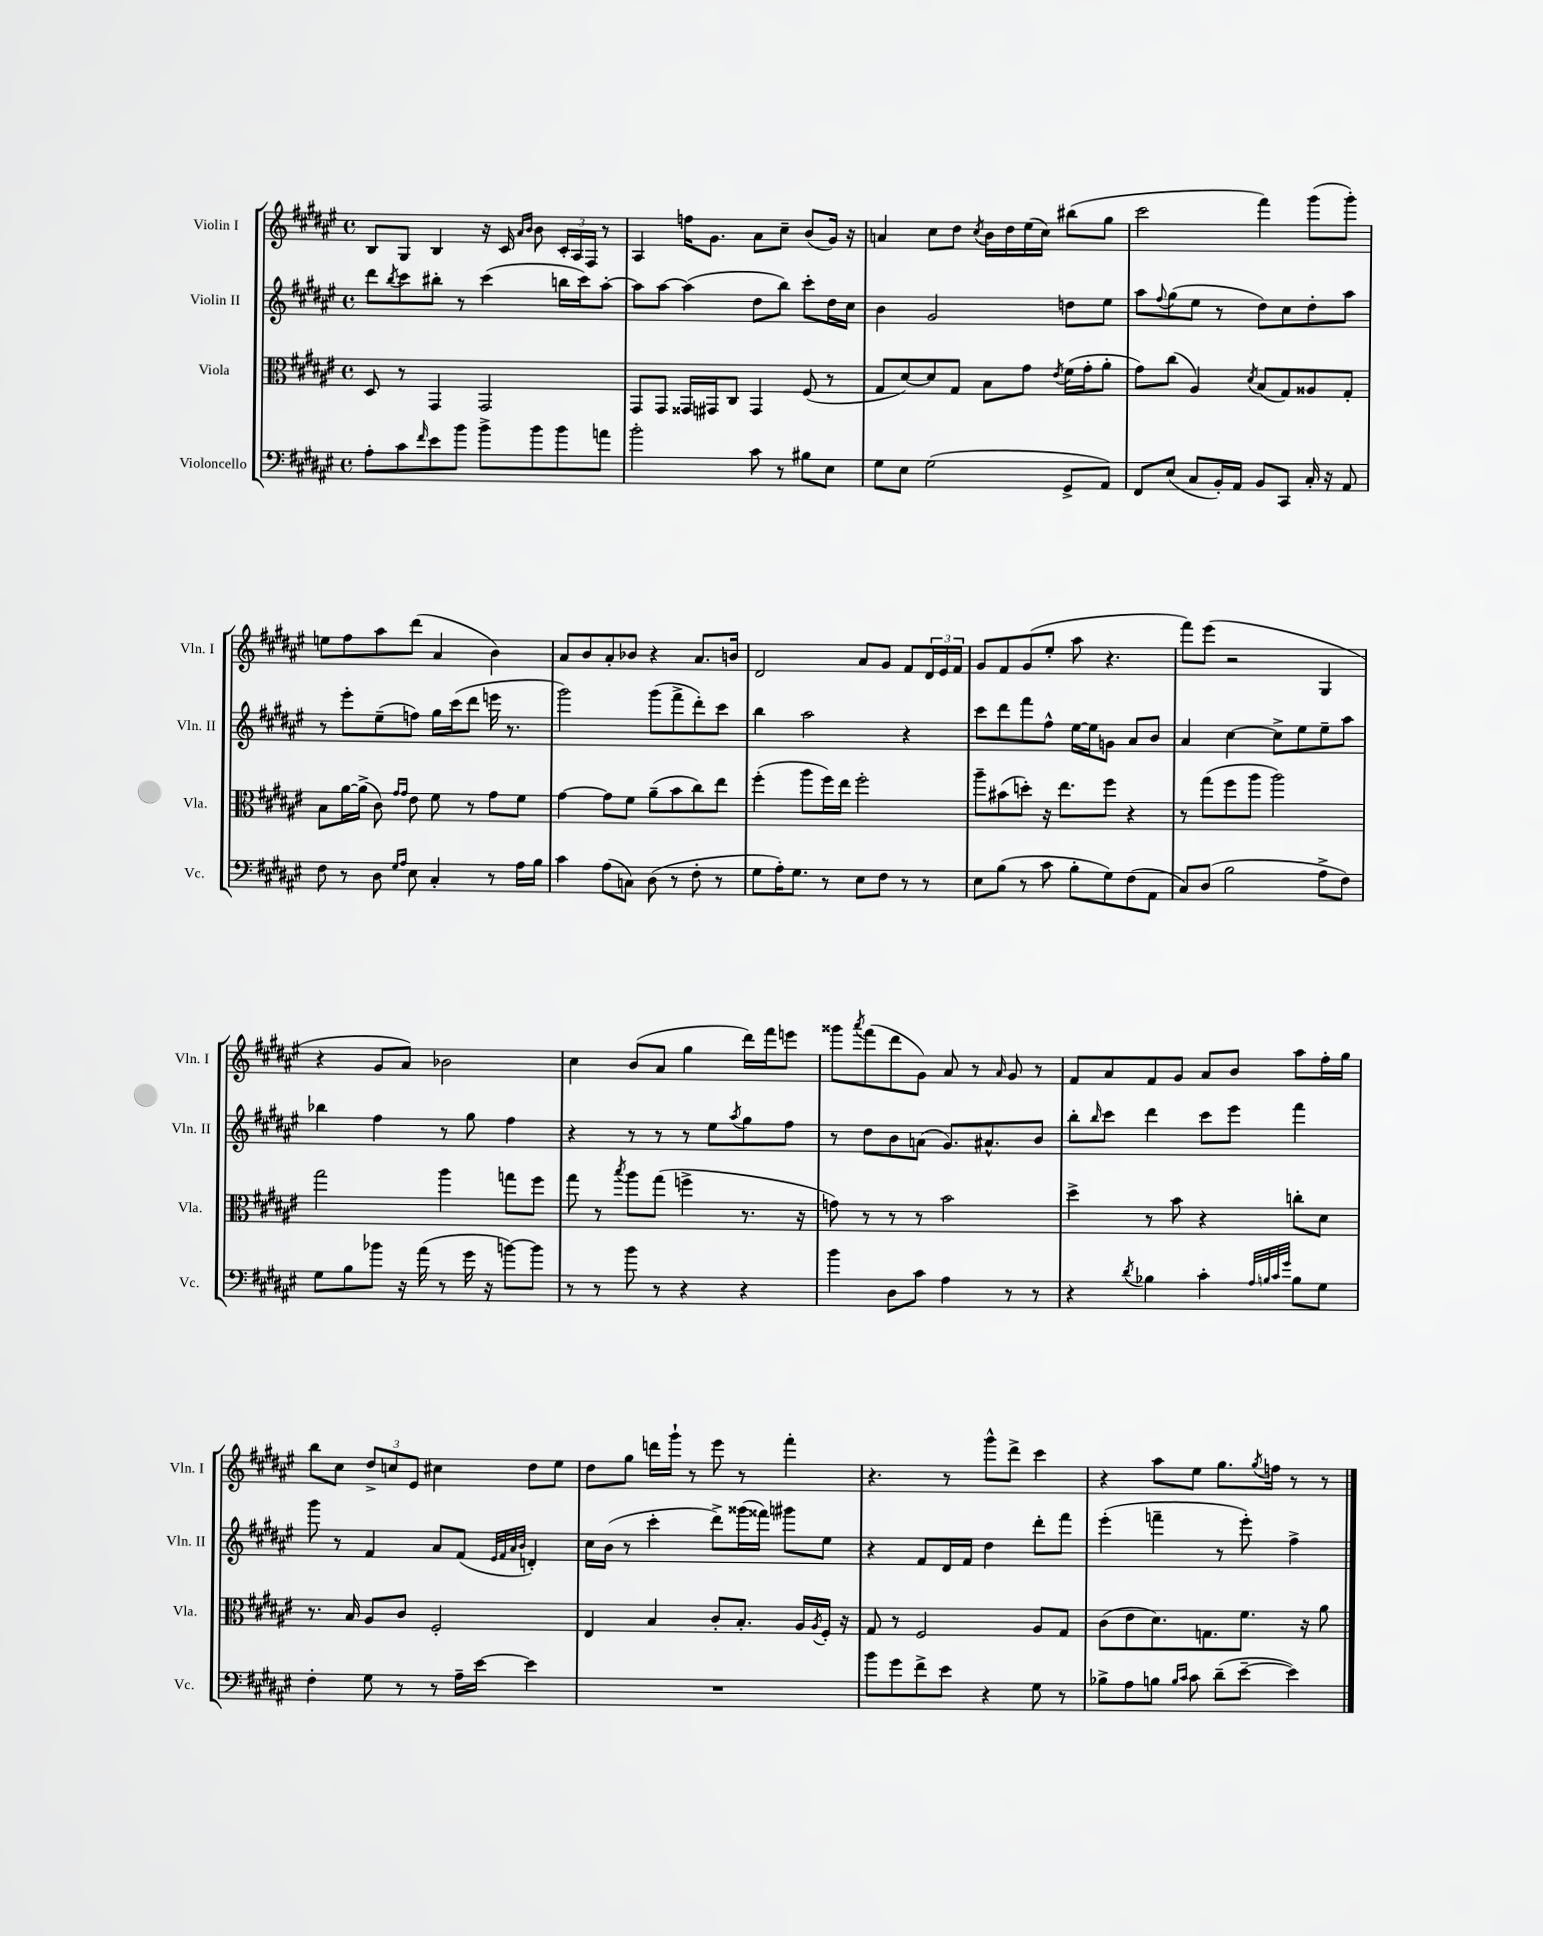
<<
\new StaffGroup <<
\new Staff = "s0" \with { instrumentName = "Violin I" shortInstrumentName = "Vln. I" } {
    \clef treble \key fis \major \defaultTimeSignature \time 4/4
    b8 gis8 b4 r16 cis'16 \grace { ais'16 b'16 } b'8 \tuplet 3/2 { cis'16-. ais16 fis16 } r8 |
    ais4 f''16 gis'8. ais'8 cis''8-- b'8( gis'16) r16 |
    a'4 cis''8 dis''8 \acciaccatura { cis''8 } b'16 dis''16 eis''16( cis''16) bis''8( gis''8 |
    cis'''2 fis'''4) gis'''8( gis'''8-.) |
    e''8 fis''8 ais''8 dis'''8( ais'4 b'4) |
    ais'8 b'8 ais'8-. bes'8 r4 ais'8. b'16 |
    dis'2 ais'8 gis'8 fis'8 \tuplet 3/2 { dis'16 eis'16 fis'16 } |
    gis'8 fis'8 gis'8( eis''8-. ais''8 r4. |
    fis'''8) eis'''8( r2 gis4 |
    r4 gis'8 ais'8) bes'2 |
    cis''4 b'8( ais'8 gis''4 dis'''16) fis'''16 e'''8 |
    gisis'''8 \acciaccatura { ais'''8 } fis'''8( dis'''8 gis'8) ais'8 r8 \grace { ais'16 } gis'8 r8 |
    fis'8 ais'8 fis'8 gis'8 ais'8 b'8 ais''8 fis''16-. gis''16 |
    b''8 cis''8 \tuplet 3/2 { dis''8-> c''8 eis'8 } cis''4 dis''8 eis''8 |
    dis''8 gis''8 d'''16 gis'''16-! r8 eis'''8 r8 fis'''4-. |
    r4. r8 gis'''8-^ dis'''8-> cis'''4 |
    r4 ais''8 eis''8 gis''8. \acciaccatura { gis''8 } f''16 r8 r8 \bar "|." |
}
\new Staff = "s1" \with { instrumentName = "Violin II" shortInstrumentName = "Vln. II" } {
    \clef treble \key fis \major \defaultTimeSignature \time 4/4
    dis'''8 \acciaccatura { b''8 } cis'''8 bis''8-. r8 cis'''4( b''16 cis'''16) ais''8~-. |
    ais''8 ais''8~ ais''4( dis''8 b''8) cis'''8-. dis''16 cis''16 |
    b'4 gis'2 d''8 eis''8 |
    ais''8 \appoggiatura { fis''8 } gis''8( eis''8 r8 dis''8) cis''8 dis''8-. ais''8 |
    r8 eis'''8-. eis''8--( f''8) gis''16 cis'''16( dis'''8 e'''16 r8. |
    gis'''2) gis'''8( fis'''8-> dis'''8-.) cis'''8 |
    b''4 ais''2 r4 |
    cis'''8 dis'''8 fis'''8 fis''8-^ eis''16~ eis''16 g'8 ais'8 b'8 |
    ais'4 cis''4~ cis''8-> eis''8 eis''8-- ais''8 |
    bes''4 fis''4 r8 gis''8 fis''4 |
    r4 r8 r8 r8 eis''8 \acciaccatura { ais''8 } gis''8 fis''8 |
    r8 dis''8 b'8 a'8( gis'8.) ais'8.-^ b'8 |
    b''8-. \grace { b''16 } cis'''8 dis'''4 cis'''8 eis'''8 fis'''4 |
    gis'''8 r8 fis'4 ais'8 fis'8( \grace { eis'32 fis'32 ais'32 b'32 } d'4-.) |
    cis''16 b'16( r8 cis'''4-. dis'''8->) gisis'''16( fisis'''16) gis'''8 eis''8 |
    r4 fis'8 dis'16 fis'16 dis''4 dis'''8-. fis'''8 |
    eis'''4-.( f'''4-- r8 eis'''8-.) fis''4-> \bar "|." |
}
\new Staff = "s2" \with { instrumentName = "Viola" shortInstrumentName = "Vla." } {
    \clef alto \key fis \major \defaultTimeSignature \time 4/4
    dis8 r8 gis,4 gis,2 |
    gis,8 gis,8 gisis,16 gis,16 cis8 gis,4 fis8( r8 |
    gis8 dis'8~) dis'8 gis8 b8 gis'8 \acciaccatura { eis'8 } fis'16( gis'16-. ais'8-. |
    gis'8) cis''8( ais4) \acciaccatura { dis'8 } b8( gis8) aisis8 gis8-. |
    b8 ais'16~ ais'16->( cis'8) \grace { gis'16 gis'16 } eis'8 fis'8 r8 gis'8 fis'8 |
    gis'4~ gis'8 fis'8 ais'8--( b'8 cis''8) eis''8 |
    fis''4-.( ais''8 fis''16) eis''16 fis''2-. |
    ais''8-- bis'8( d''8-.) r16 eis''8. fis''8 r4 |
    r8 gis''8( fis''8 ais''8 ais''2) |
    gis''2 ais''4 g''8 fis''8 |
    gis''8 r8 \acciaccatura { b''8 } ais''8 gis''8( f''4-> r8. r16 |
    g'8) r8 r8 r8 b'2 |
    dis''4-> r8 b'8 r4 c''8-. dis'8 |
    r8. b16 ais8 cis'8 fis2-. |
    eis4 b4 cis'8-. b8.-. ais16 \acciaccatura { ais8 } fis16-. r16 |
    gis8 r8 fis2 ais8 gis8 |
    cis'8( eis'8 dis'8.) g8. fis'8. r16 ais'8 \bar "|." |
}
\new Staff = "s3" \with { instrumentName = "Violoncello" shortInstrumentName = "Vc." } {
    \clef bass \key fis \major \defaultTimeSignature \time 4/4
    ais8-. cis'8 \grace { fis'16 } eis'8 b'8 b'8-> b'8 b'8 a'8 |
    b'2-. cis'8 r8 bis8 eis8 |
    gis8 eis8 gis2( gis,8-> ais,8) |
    fis,8 eis8( cis8 b,16-.) ais,16 b,8 cis,8 cis16-. r16 ais,8 |
    fis8 r8 dis8 \grace { gis16 ais16 } eis8 cis4-. r8 ais16 b16 |
    cis'4 ais8( c8) dis8( r8 fis8-. r8 |
    gis8 ais16-.) gis8. r8 eis8 fis8 r8 r8 |
    eis8 b8( r8 cis'8 b8-. gis8) fis8( ais,8 |
    cis8) dis8( b2 ais8-> fis8) |
    gis8 b8 bes'8 r16 ais'16( r8 gis'16 r16 b'8~) b'8 |
    r8 r8 b'8 r8 r4 r4 |
    b'4 dis8 cis'8 ais4 r8 r8 |
    r4 \acciaccatura { dis'8 } bes4 cis'4-. \grace { ais32 b32 cis'32 gis'32 } b8 gis8 |
    fis4-. gis8 r8 r8 ais16-- eis'16~ eis'4 |
    R1 |
    b'8 gis'8 fis'8-> eis'8 r4 gis8 r8 |
    bes8-> ais8 b8 \grace { b16 cis'16 } cis'8 dis'8--( eis'8~-- eis'4) \bar "|." |
}
>>
>>
\layout { \context { \Score \remove "Bar_number_engraver" } }
